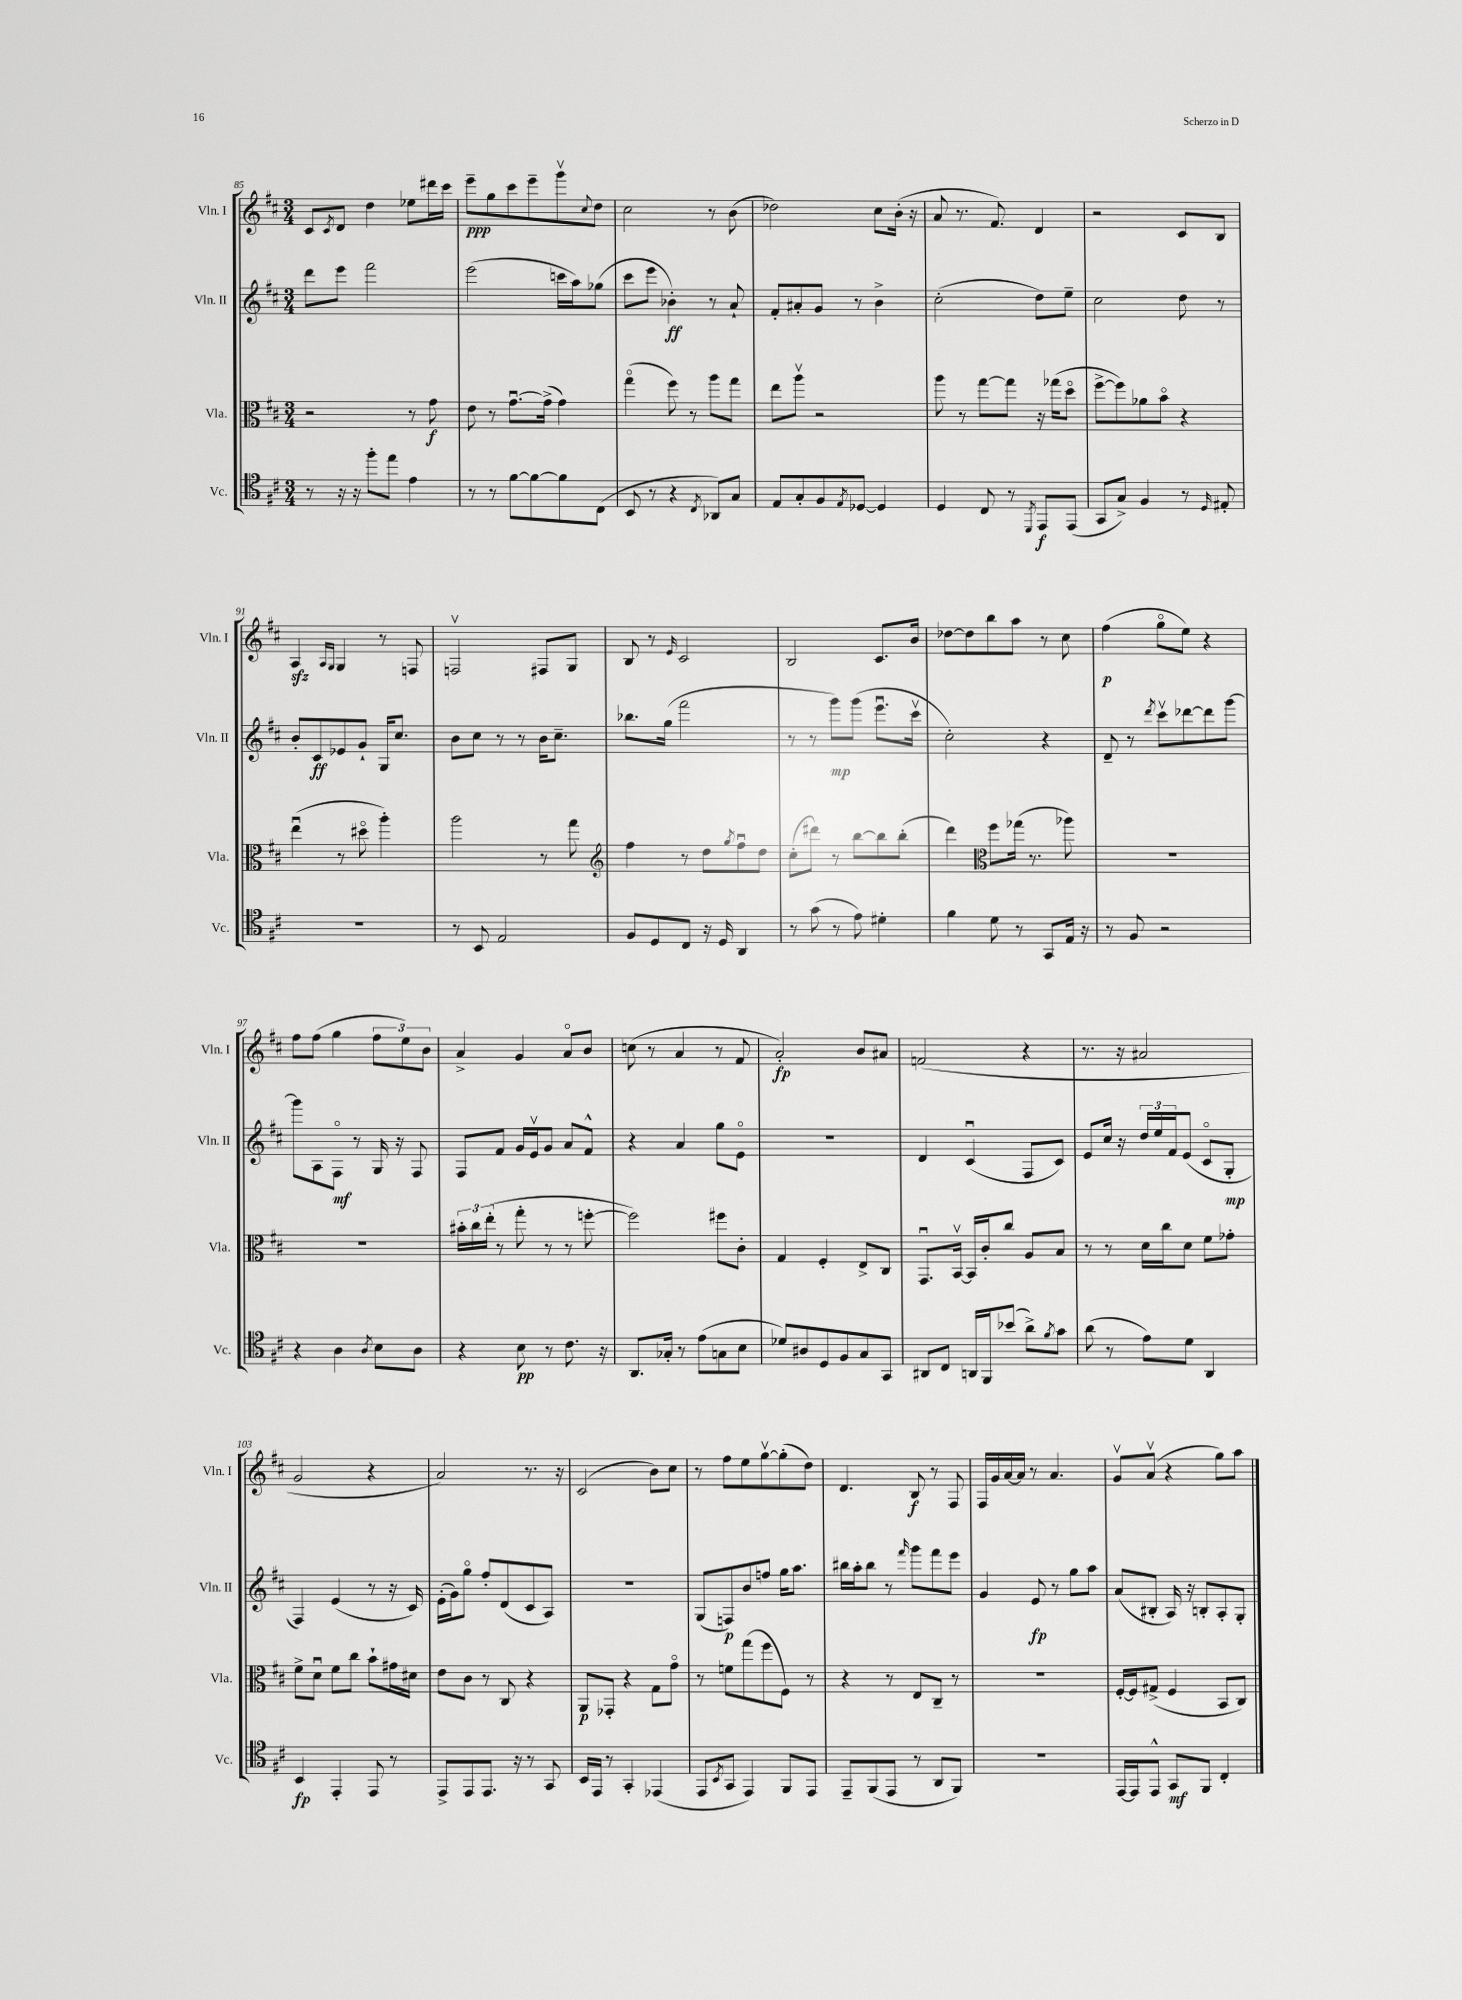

**kern	**dynam	**kern	**dynam	**kern	**dynam	**kern	**dynam
*part4	*part4	*part3	*part3	*part2	*part2	*part1	*part1
*staff4	*staff4	*staff3	*staff3	*staff2	*staff2	*staff1	*staff1
*I"Vc.	*	*I"Vla.	*	*I"Vln. II	*	*I"Vln. I	*
*I'Vc.	*	*I'Vla.	*	*I'Vln. II	*	*I'Vln. I	*
*clefC4	*	*clefC3	*	*clefG2	*	*clefG2	*
*k[f#c#]	*	*k[f#c#]	*	*k[f#c#]	*	*k[f#c#]	*
*M3/4	*	*M3/4	*	*M3/4	*	*M3/4	*
=85	=85	=85	=85	=85	=85	=85	=85
8r	.	2r	.	8ddd\L	.	8c#/L	.
.	.	.	.	.	.	8qc#/	.
16r	.	.	.	8eee\J	.	8d/J	.
16r	.	.	.	.	.	.	.
8ff#'\L	.	.	.	2fff#\	.	4dd\	.
8ee\J	.	.	.	.	.	.	.
4e\	.	8r	.	.	.	8ee-X\L	.
.	.	8g\	f	.	.	16ddd#X\L	.
.	.	.	.	.	.	16ccc#\JJ	.
=86	=86	=86	=86	=86	=86	=86	=86
8r	.	8e\	.	(2eee\	.	8eee~\L	ppp
8r	.	8r	.	.	.	8gg\	.
[8f#\L	.	[8.gu\L	.	.	.	8ccc#\	.
8f#\_	.	.	.	.	.	8eee~\	.
.	.	(16g^\Jk]	.	.	.	.	.
8f#\]	.	4g\)	.	16cccn\LL	.	8gggv\	.
.	.	.	.	16aa\J)	.	.	.
.	.	.	.	.	.	8qqcc#/	.
(8C#\J	.	.	.	(8gg-X\J	.	8dd\J	.
=87	=87	=87	=87	=87	=87	=87	=87
8BB/	.	(4gg\	.	8ccc#\L	.	2cc#\	.
8r	.	.	.	8eee\J	.	.	.
4r	.	8ff#\)	.	4b-X'\)	ff	.	.
.	.	8r	.	.	.	.	.
8qC#/	.	.	.	.	.	.	.
8AA-X/L)	.	8aa\L	.	8r	.	8r	.
8G/J	.	8gg\J	.	8a`/	.	(8b\	.
=88	=88	=88	=88	=88	=88	=88	=88
8E/L	.	8ee\L	.	8f#'/L	.	2dd-X\)	.
8G'/	.	8aav\J	.	8a#X'/	.	.	.
8F#/	.	2r	.	8g/J	.	.	.
8qE/	.	.	.	.	.	.	.
[8D-X/J	.	.	.	8r	.	.	.
4D-/]	.	.	.	4b^\	.	8cc#\L	.
.	.	.	.	.	.	(16b'\Jk	.
.	.	.	.	.	.	16r	.
=89	=89	=89	=89	=89	=89	=89	=89
4D/	.	8aa\	.	(2cc#'\	.	8a/	.
.	.	8r	.	.	.	8.r	.
8C#/	.	[8gg\L	.	.	.	.	.
.	.	.	.	.	.	8.f#/)	.
8r	.	8gg\J]	.	.	.	.	.
8qDD/	.	.	.	.	.	.	.
8EE/L	f	16r	.	8dd\L)	.	4d/	.
.	.	(16gg-X\KL	.	.	.	.	.
(8EE/J	.	8dd\J	.	8ee~\J	.	.	.
=90	=90	=90	=90	=90	=90	=90	=90
8GG/L	.	[8ff#^\L	.	2cc#\	.	2r	.
8G^/J)	.	8ff#\])	.	.	.	.	.
4F#/	.	8a-X\	.	.	.	.	.
.	.	8b\J	.	.	.	.	.
8r	.	4r	.	8dd\	.	8c#/L	.
16qqD/	.	.	.	.	.	.	.
8E#X'/	.	.	.	8r	.	8B/J	.
!!LO:LB:g=z
=91	=91	=91	=91	=91	=91	=91	=91
2.r	.	(4eeu\	.	8b'/L	.	4Azz/	.
.	.	.	.	8c#/	ff	.	.
.	.	.	.	.	.	16qqA/LL	.
.	.	.	.	.	.	16qqG/JJ	.
.	.	8r	.	8e-X/	.	4G/	.
.	.	8dd#X\	.	8g`/J	.	.	.
.	.	4aa'\)	.	16G/KL	.	8r	.
.	.	.	.	8.cc#/J	.	.	.
.	.	.	.	.	.	8Fn/	.
=92	=92	=92	=92	=92	=92	=92	=92
8r	.	2aa\	.	8b\L	.	2Fnv/	.
8BB/	.	.	.	8cc#\J	.	.	.
2E/	.	.	.	8r	.	.	.
.	.	.	.	8r	.	.	.
.	.	8r	.	16b\KL	.	8F#X/L	.
.	.	.	.	8.cc#~\J	.	.	.
.	.	8gg\	.	.	.	8G/J	.
=93	=93	=93	=93	=93	=93	=93	=93
*	*	*clefG2	*	*	*	*	*
8F#/L	.	4ff#\	.	8.bb-X\L	.	8B/	.
8D/	.	.	.	.	.	8r	.
.	.	.	.	(16gg\Jk	.	.	.
.	.	.	.	.	.	16qqe/	.
8C#/J	.	8r	.	2fff#\	.	2c#/	.
16r	.	8dd\L	.	.	.	.	.
16D/	.	.	.	.	.	.	.
.	.	8qgg/	.	.	.	.	.
4AA/	.	8ff#u\	.	.	.	.	.
.	.	8dd\J	.	.	.	.	.
=94	=94	=94	=94	=94	=94	=94	=94
8r	.	(8cc#'\L	.	8r	.	2B/	.
(8g\	.	8ddd#X\J)	.	8r	.	.	.
8r	.	8r	.	8ggg\L)	mp	.	.
8e\)	.	[8bb\L	.	(8ggg\J	.	.	.
4d#X'\	.	8bb\]	.	8.eeeu\L	.	8.c#/L	.
.	.	(8bb'\J	.	.	.	.	.
.	.	.	.	16ccc#v\Jk	.	16b/Jk	.
=95	=95	=95	=95	=95	=95	=95	=95
4f#\	.	4ddd\)	.	2cc#'\)	.	[8dd-X\L	.
.	.	.	.	.	.	8dd-\]	.
*	*	*clefC3	*	*	*	*	*
8d\	.	8ff#\L	.	.	.	8bb\	.
8r	.	(16gg-X\Jk	.	.	.	8aa\J	.
.	.	8.r	.	.	.	.	.
8GG/L	.	.	.	4r	.	8r	.
16E/Jk	.	8aa-X\)	.	.	.	8cc#\	.
16r	.	.	.	.	.	.	.
=96	=96	=96	=96	=96	=96	=96	=96
8r	.	2.r	.	8d~/	.	(4ff#\	p
8F#/	.	.	.	8r	.	.	.
.	.	.	.	8qddd/	.	.	.
2r	.	.	.	8ccc#v\L	.	8gg\L	.
.	.	.	.	[8ddd-X\	.	8ee\J)	.
.	.	.	.	8ddd-\]	.	4r	.
.	.	.	.	[8ggg\J	.	.	.
!!LO:LB:g=z
=97	=97	=97	=97	=97	=97	=97	=97
4r	.	2.r	.	8ggg\L]	.	8ff#\L	.
.	.	.	.	8A\	.	(8ff#\J	.
4A\	.	.	.	8F#\J	mf	4gg\	.
.	.	.	.	8r	.	.	.
8qA/	.	.	.	.	.	.	.
8B\L	.	.	.	16G/	.	12ff#\L	.
.	.	.	.	16r	.	.	.
.	.	.	.	.	.	12ee\)	.
8A\J	.	.	.	8F#/	.	.	.
.	.	.	.	.	.	12b\J	.
=98	=98	=98	=98	=98	=98	=98	=98
4r	.	24b#X'\LL	.	8F#/L	.	4a^/	.
.	.	24cc#\	.	.	.	.	.
.	.	(24ee'\JJ	.	.	.	.	.
.	.	8r	.	8f#/J	.	.	.
8B\	pp	8gg'\	.	16g/LL	.	4g/	.
.	.	.	.	16ev/J	.	.	.
8r	.	8r	.	8g/J	.	.	.
8.c#\	.	8r	.	8a/L	.	8a/L	.
.	.	[8ffn'\	.	8f#^^/J	.	8b/J	.
16r	.	.	.	.	.	.	.
=99	=99	=99	=99	=99	=99	=99	=99
8.AA/L	.	2ff\])	.	4r	.	(8ccn\	.
.	.	.	.	.	.	8r	.
16G-X'/Jk	.	.	.	.	.	.	.
8r	.	.	.	4a/	.	4a/	.
(8e\L	.	.	.	.	.	.	.
8Gn\	.	8ff#X\L	.	8gg\L	.	8r	.
8B\J	.	8c#'\J	.	8e\J	.	8f#/	.
=100	=100	=100	=100	=100	=100	=100	=100
8d-X/L)	.	4G/	.	2.r	.	2a'/)	fp
8A#X/	.	.	.	.	.	.	.
8D/	.	4F#'/	.	.	.	.	.
8F#/	.	.	.	.	.	.	.
8G/	.	8E^/L	.	.	.	8b/L	.
8GG/J	.	8C#/J	.	.	.	8a#X/J	.
=101	=101	=101	=101	=101	=101	=101	=101
8AA#X/L	.	8.GGu/L	.	4d/	.	(2fn/	.
8C#/J	.	.	.	.	.	.	.
.	.	[16BBv/Jk	.	.	.	.	.
16AAn/LL	.	16BB/LL]	.	(4c#u/	.	.	.
16FF#/J	.	16c#'/J	.	.	.	.	.
(8b-X/J	.	8cc#/J	.	.	.	.	.
8a^\L)	.	8A/L	.	8F#/L	.	4r	.
8qf#/	.	.	.	.	.	.	.
8g\J	.	8B/J	.	8c#/J)	.	.	.
=102	=102	=102	=102	=102	=102	=102	=102
(8a\	.	8r	.	8e/L	.	8.r	.
8r	.	8r	.	16cc#/Jk	.	.	.
.	.	.	.	16r	.	16r	.
8e\L)	.	16d\LL	.	24dd/LL	.	2a#X/	.
.	.	.	.	24ee/	.	.	.
.	.	16cc#\J	.	.	.	.	.
.	.	.	.	24f#/J	.	.	.
8d\J	.	8d\J	.	(8e/J	.	.	.
4AA/	.	8f#\L	.	8c#/L	.	.	.
.	.	8g-X'\J	.	8G'/J	mp	.	.
!!LO:LB:g=z
=103	=103	=103	=103	=103	=103	=103	=103
4BB/	fp	8f#^\L	.	4F#/)	.	2g/	.
.	.	8du\J	.	.	.	.	.
4EE'/	.	8f#\L	.	(4e/	.	.	.
.	.	8cc#\J	.	.	.	.	.
8EE/	.	8b`\L	.	8r	.	4r	.
8r	.	16g#X\L	.	16r	.	.	.
.	.	16d#X\JJ	.	16c#/)	.	.	.
=104	=104	=104	=104	=104	=104	=104	=104
8EE^/L	.	8e\L	.	(16e'\LL	.	2a/)	.
.	.	.	.	16g\J)	.	.	.
8EE/	.	8c#\J	.	8gg\J	.	.	.
8.EE/J	.	8r	.	8ff#'/L	.	.	.
.	.	8C#/	.	(8d/	.	.	.
16r	.	.	.	.	.	.	.
8r	.	4r	.	8c#/	.	8.r	.
8GG/	.	.	.	8A/J)	.	.	.
.	.	.	.	.	.	16r	.
=105	=105	=105	=105	=105	=105	=105	=105
16BB/LL	.	8AA/L	p	2.r	.	(2c#/	.
16EE/JJ	.	.	.	.	.	.	.
8r	.	8GG-X'/J	.	.	.	.	.
4GG'/	.	4r	.	.	.	.	.
(4EE-X/	.	8G\L	.	.	.	8b\L)	.
.	.	8g\J	.	.	.	8cc#\J	.
=106	=106	=106	=106	=106	=106	=106	=106
8EE/L	.	8r	.	(8G/L	.	8r	.
8qBB/	.	.	.	.	.	.	.
8GG/J	.	8fn\L	.	8Fn/)	p	8ff#\L	.
4EE/)	.	(8gg\	.	8b/	.	8ee\	.
.	.	8ff#\	.	8ffn/J	.	[8ggv\	.
8FF#/L	.	8F#\J)	.	16gg\KL	.	(8gg'\]	.
.	.	.	.	8.aa\J	.	.	.
8EE/J	.	8r	.	.	.	8dd\J)	.
=107	=107	=107	=107	=107	=107	=107	=107
8EE~/L	.	4r	.	16bb#X\LL	.	4.d/	.
.	.	.	.	16aa'\J	.	.	.
(8FF#/	.	.	.	8bb#\J	.	.	.
8EE/J	.	8r	.	8r	.	.	.
.	.	.	.	16qqfff#/	.	.	.
8r	.	8E/L	.	8ggg\L	.	8B/	f
8AA/L	.	8C#~/J	.	8fff#\	.	8r	.
8FF#/J)	.	8r	.	8eee\J	.	8F#/	.
=108	=108	=108	=108	=108	=108	=108	=108
2.r	.	2.r	.	4g/	.	16F#/LL	.
.	.	.	.	.	.	16g/	.
.	.	.	.	.	.	[16a/	.
.	.	.	.	.	.	16a/JJ]	.
.	.	.	.	8e/	fp	8r	.
.	.	.	.	8r	.	4.a/	.
.	.	.	.	8gg\L	.	.	.
.	.	.	.	8aa\J	.	.	.
=109	=109	=109	=109	=109	=109	=109	=109
[16EE/LL	.	[16F#'/LL	.	(8a/L	.	8gv/L	.
16EE/J]	.	16F#/J]	.	.	.	.	.
8EE^^/J	.	(8G#X^/J	.	8B#X'/J	.	(8av/J	.
8GG/L	mf	4F#/	.	16A/)	.	4r	.
.	.	.	.	16r	.	.	.
8FF#/J	.	.	.	8Bn'/L	.	.	.
4C#'/	.	8BB/L	.	8A'/	.	8gg\L)	.
.	.	8C#/J)	.	8G'/J	.	8aa\J	.
==	==	==	==	==	==	==	==
*-	*-	*-	*-	*-	*-	*-	*-
